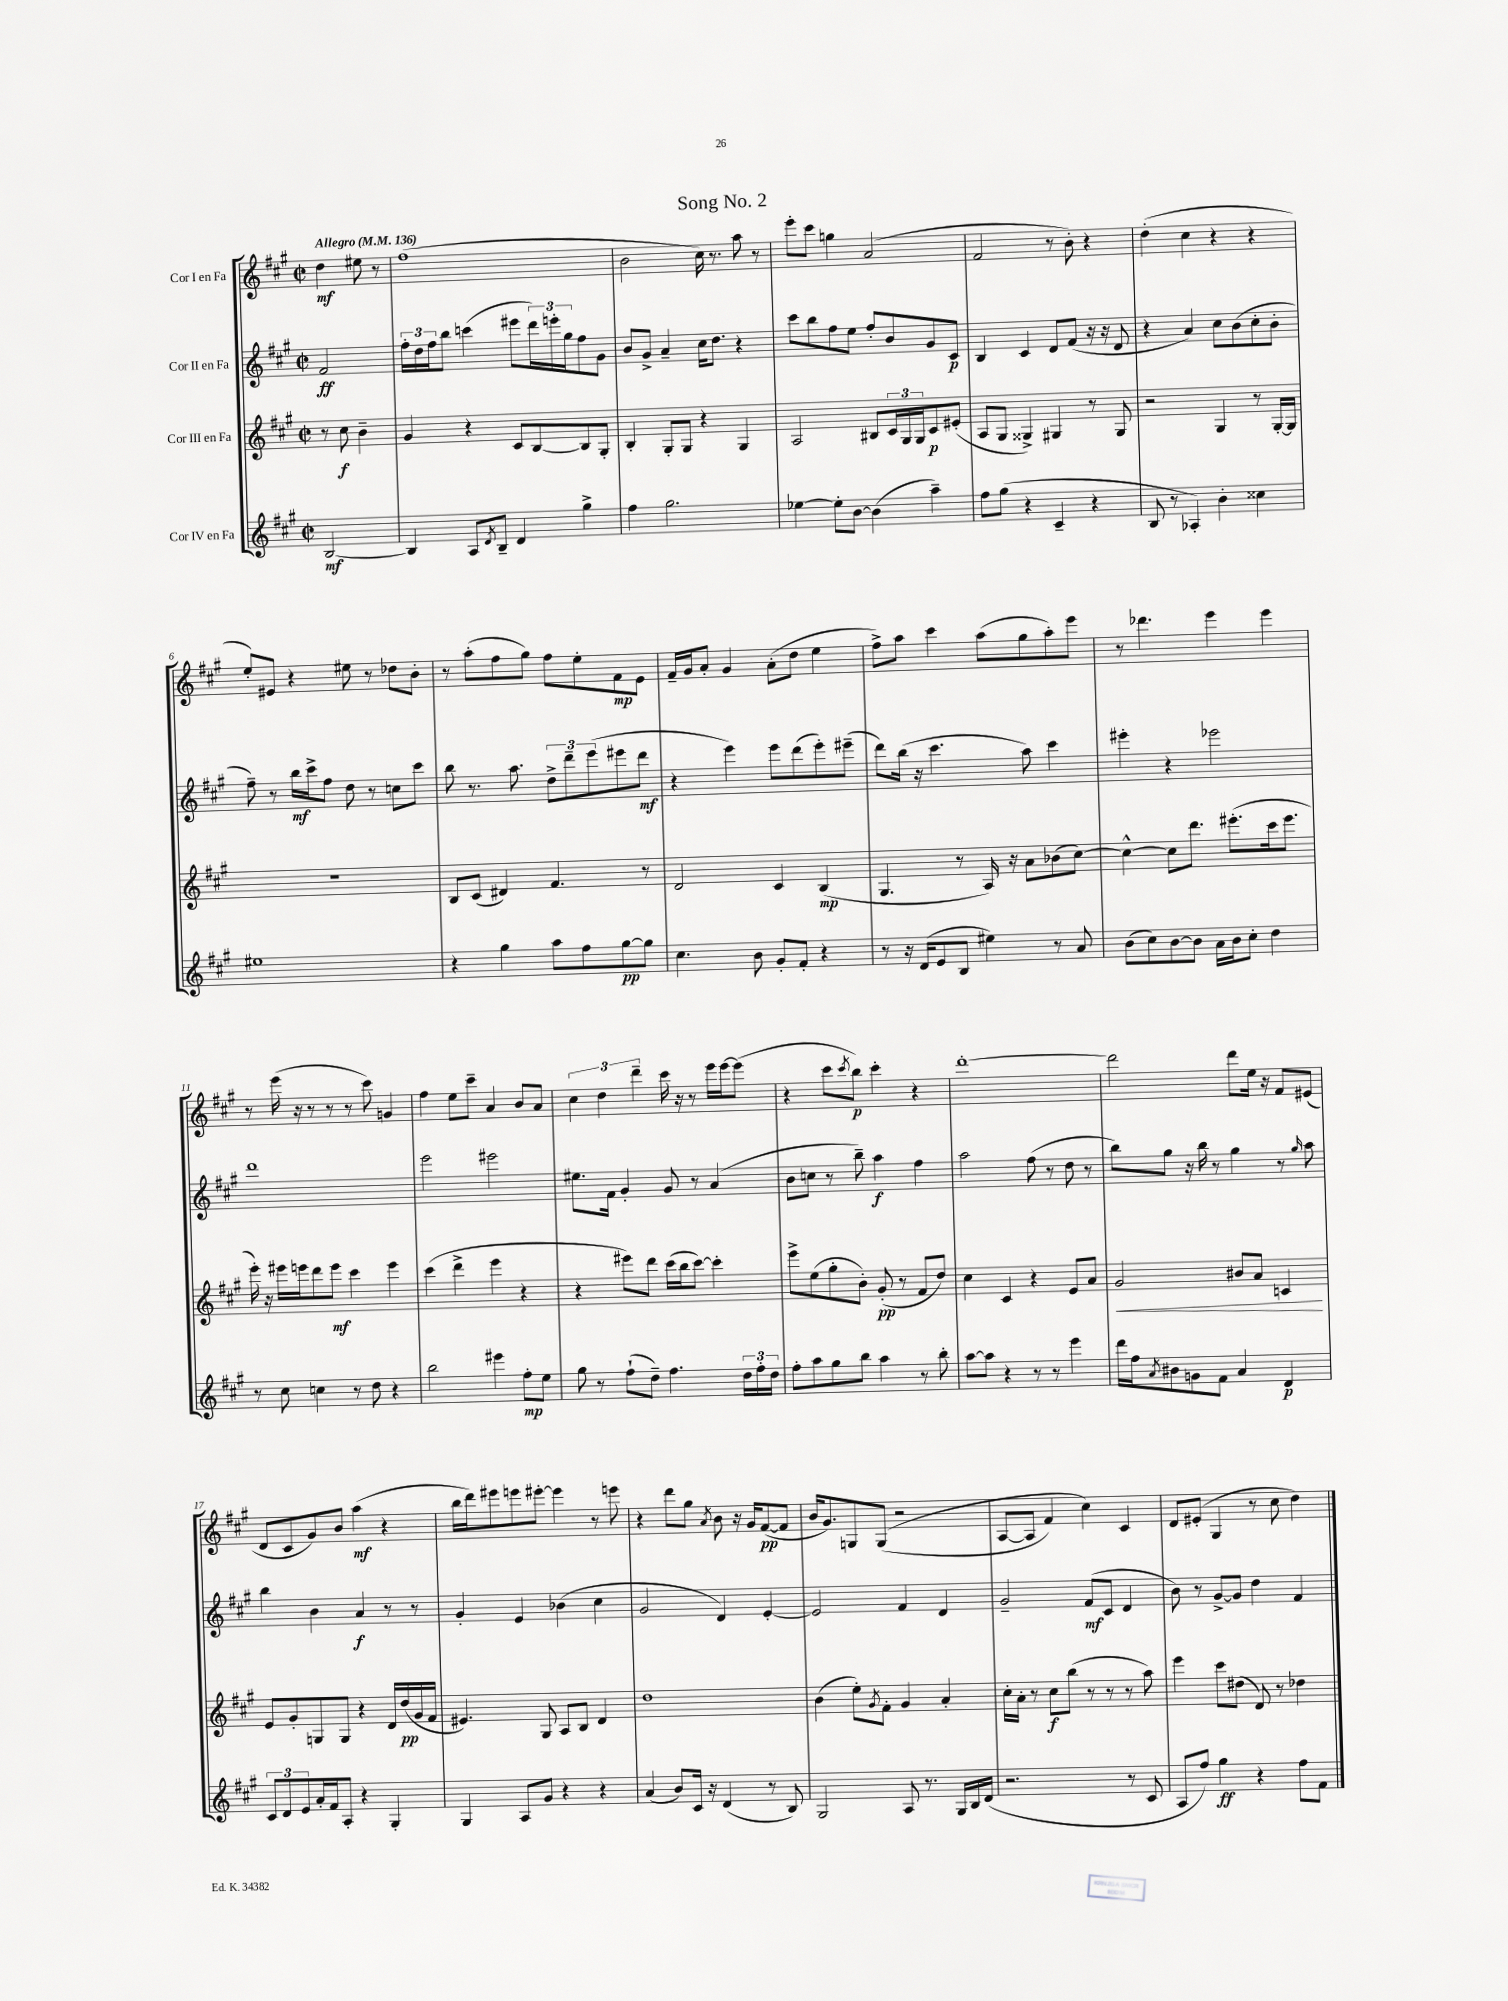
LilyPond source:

\header { title = "Song No. 2" }
<<
\new StaffGroup <<
\new Staff = "s0" \with { instrumentName = "Cor I en Fa" } {
    \clef treble \key a \major \defaultTimeSignature \time 2/2 \partial 2 \tempo "Allegro" 4 = 136
    d''4\mf eis''8 r8 |
    fis''1( |
    b'2 cis''16) r8. a''8 r8 |
    e'''8-. cis'''8 g''4 a'2( |
    fis'2 r8 b'8-.) r4 |
    d''4-.( cis''4 r4 r4 |
    e''8-.) eis'8 r4 eis''8 r8 des''8 b'8-. |
    r8 a''8-.( fis''8 gis''8) fis''8 e''8-. fis'8\mp e'8 |
    fis'16-- gis'16 a'8-. gis'4 a'8-.( d''8 e''4 |
    fis''8->) a''8 cis'''4 a''8( gis''8 a''8-.) e'''8 |
    r8 des'''4. e'''4 e'''4 |
    r8 e'''16( r16 r8 r8 r8 cis'''8) g'4 |
    fis''4 e''8 cis'''8-- a'4 b'8 a'8 |
    \tuplet 3/2 { cis''4 d''4 d'''4-- } cis'''16 r16 r8 e'''16 e'''16~ e'''8( |
    r4 cis'''8 \acciaccatura { cis'''8 } b''8\p) cis'''4-. r4 |
    d'''1~-. |
    d'''2 d'''8 e''16 r16 fis'8 eis'8( |
    d'8 cis'8 gis'8) b'8 a''4\mf( r4 |
    b''16 d'''16) eis'''8 e'''8 eis'''8~-. eis'''4 r8 e'''8 |
    r4 d'''8 gis''8 \acciaccatura { a'8 } b'8 r16 gis'16 fis'8~\pp( fis'8 |
    b'16 gis'8.) g8 g8(\( r2 |
    a8~ a8 fis'4) cis''4\) cis'4 |
    d'8 eis'8-.( gis4 r8 cis''8 d''4) \bar "|." |
}
\new Staff = "s1" \with { instrumentName = "Cor II en Fa" } {
    \clef treble \key a \major \defaultTimeSignature \time 2/2 \partial 2
    fis'2\ff |
    \tuplet 3/2 { fis''16-. d''16 fis''16 } b''8 c'''4( eis'''8 \tuplet 3/2 { d'''16) e'''16-. gis''16 } fis''8 gis'8 |
    b'8 gis'8-> a'4-- cis''16 d''8. r4 |
    cis'''8 b''8 fis''8 e''8 fis''8-. b'8 gis'8 cis'8\p |
    b4 cis'4 d'8 fis'8( r16 r16 d'8 |
    r4 a'4) cis''8 b'8( cis''8-. b'8-. |
    fis''8--) r8 b''16\mf cis'''16-> fis''8 d''8 r8 c''8 cis'''8 |
    b''8 r8. a''8. \tuplet 3/2 { d''8-> d'''8-- e'''8( } eis'''8 d'''8\mf |
    r4 e'''4) e'''8 d'''8( e'''8-.) eis'''8--( |
    d'''8) b''16( r16 cis'''4. a''8) cis'''4 |
    eis'''4-. r4 ees'''2 |
    d'''1 |
    e'''2 eis'''2 |
    eis''8. fis'16 gis'4-. gis'8 r8 a'4( |
    b'8 c''8 r8 b''8--) a''4\f fis''4 |
    a''2 fis''8( r8 d''8 r8 |
    b''8) gis''8 r16 b''16 r8 gis''4 r8 \grace { gis''16 } a''8 |
    b''4 b'4 a'4\f r8 r8 |
    gis'4-. e'4 bes'4( cis''4 |
    gis'2 d'4) e'4~-. |
    e'2 fis'4 d'4 |
    gis'2-- fis'8\mf( cis'8 d'4 |
    b'8) r8 gis'8~-> gis'8 d''4 fis'4 \bar "|." |
}
\new Staff = "s2" \with { instrumentName = "Cor III en Fa" } {
    \clef treble \key a \major \defaultTimeSignature \time 2/2 \partial 2
    r8 cis''8\f b'4-- |
    gis'4 r4 cis'8 b8~ b8 gis8-. |
    b4-. gis8-. gis8 r4 gis4 |
    a2 bis8 \tuplet 3/2 { cis'16 gis16 gis16 } cis'8\p eis'8-.( |
    a8 gis8 gisis4->) gis4 r8 gis8 |
    r2 gis4 r8 gis16~-. gis16 |
    R1 |
    b8 cis'8( dis'4) fis'4. r8 |
    d'2 cis'4 b4\mp( |
    gis4. r8 a16) r16 a'8 bes'8( cis''8~) |
    cis''4~-^ cis''8 d'''8. eis'''8.-.( cis'''16 eis'''8. |
    e'''16-.) r16 eis'''16 e'''16 d'''8 e'''8\mf cis'''4 e'''4 |
    cis'''4( d'''4-> e'''4 r4 |
    r4 eis'''8) d'''8 cis'''16( b''16 cis'''8~) cis'''4-. |
    e'''8-> e''8( gis''8-. b'8-.) gis'8-.\pp( r8 fis'8 d''8) |
    cis''4 cis'4 r4 e'8 a'8 |
    gis'2\< bis'8 a'8 c'4\! |
    e'8 gis'8-. g8 g8 r4 d'16 d''16\pp( gis'16 fis'16 |
    eis'4.) gis8 a8 b8 d'4 |
    d''1 |
    b'4( e''8-.) \acciaccatura { gis'8 } fis'8-. gis'4 a'4-. |
    cis''16-. a'16-. r8 cis''8\f b''8( r8 r8 r8 a''8) |
    e'''4 cis'''8 dis''8( d'8) r8 des''4 \bar "|." |
}
\new Staff = "s3" \with { instrumentName = "Cor IV en Fa" } {
    \clef treble \key a \major \defaultTimeSignature \time 2/2 \partial 2
    b2~\mf |
    b4 a8 \acciaccatura { d'8 } b8-- d'4 gis''4-> |
    fis''4 gis''2. |
    ees''4~ ees''8-. b'8~ b'4( a''4--) |
    fis''8 gis''8( r4 cis'4-- r4 |
    b8 r8 aes4-.) b'4-. cisis''4 |
    eis''1 |
    r4 gis''4 a''8 fis''8 gis''8~\pp gis''8 |
    cis''4. b'8 gis'8-. fis'8-. r4 |
    r8 r16 d'16( e'8 b8 eis''4) r8 a'8 |
    b'8( cis''8) b'8~ b'8 a'16 b'16 cis''8-. d''4 |
    r8 cis''8 c''4 r8 d''8 r4 |
    b''2 eis'''4 fis''8-.\mp e''8 |
    gis''8 r8 fis''8-!( d''8--) fis''4. \tuplet 3/2 { d''16 fis''16-. d''16 } |
    fis''8-. a''8 gis''8 b''8 a''4 r8 b''8-. |
    a''8~ a''8 r4 r8 r8 e'''4 |
    d'''16 fis''16 \acciaccatura { a'8 } bis'8 g'8 fis'8 a'4 d'4\p |
    \tuplet 3/2 { cis'8 d'8 e'8 } a'16-. fis'16 a8-. r4 gis4-. |
    gis4 a8 gis'8 r4 r4 |
    a'4( b'8) cis'16 r16 d'4( r8 b8) |
    gis2 a8 r8. gis16 b16 d'16( |
    r2. r8 cis'8 |
    a8 fis''8) gis''4\ff r4 fis''8 fis'8 \bar "|." |
}
>>
>>
